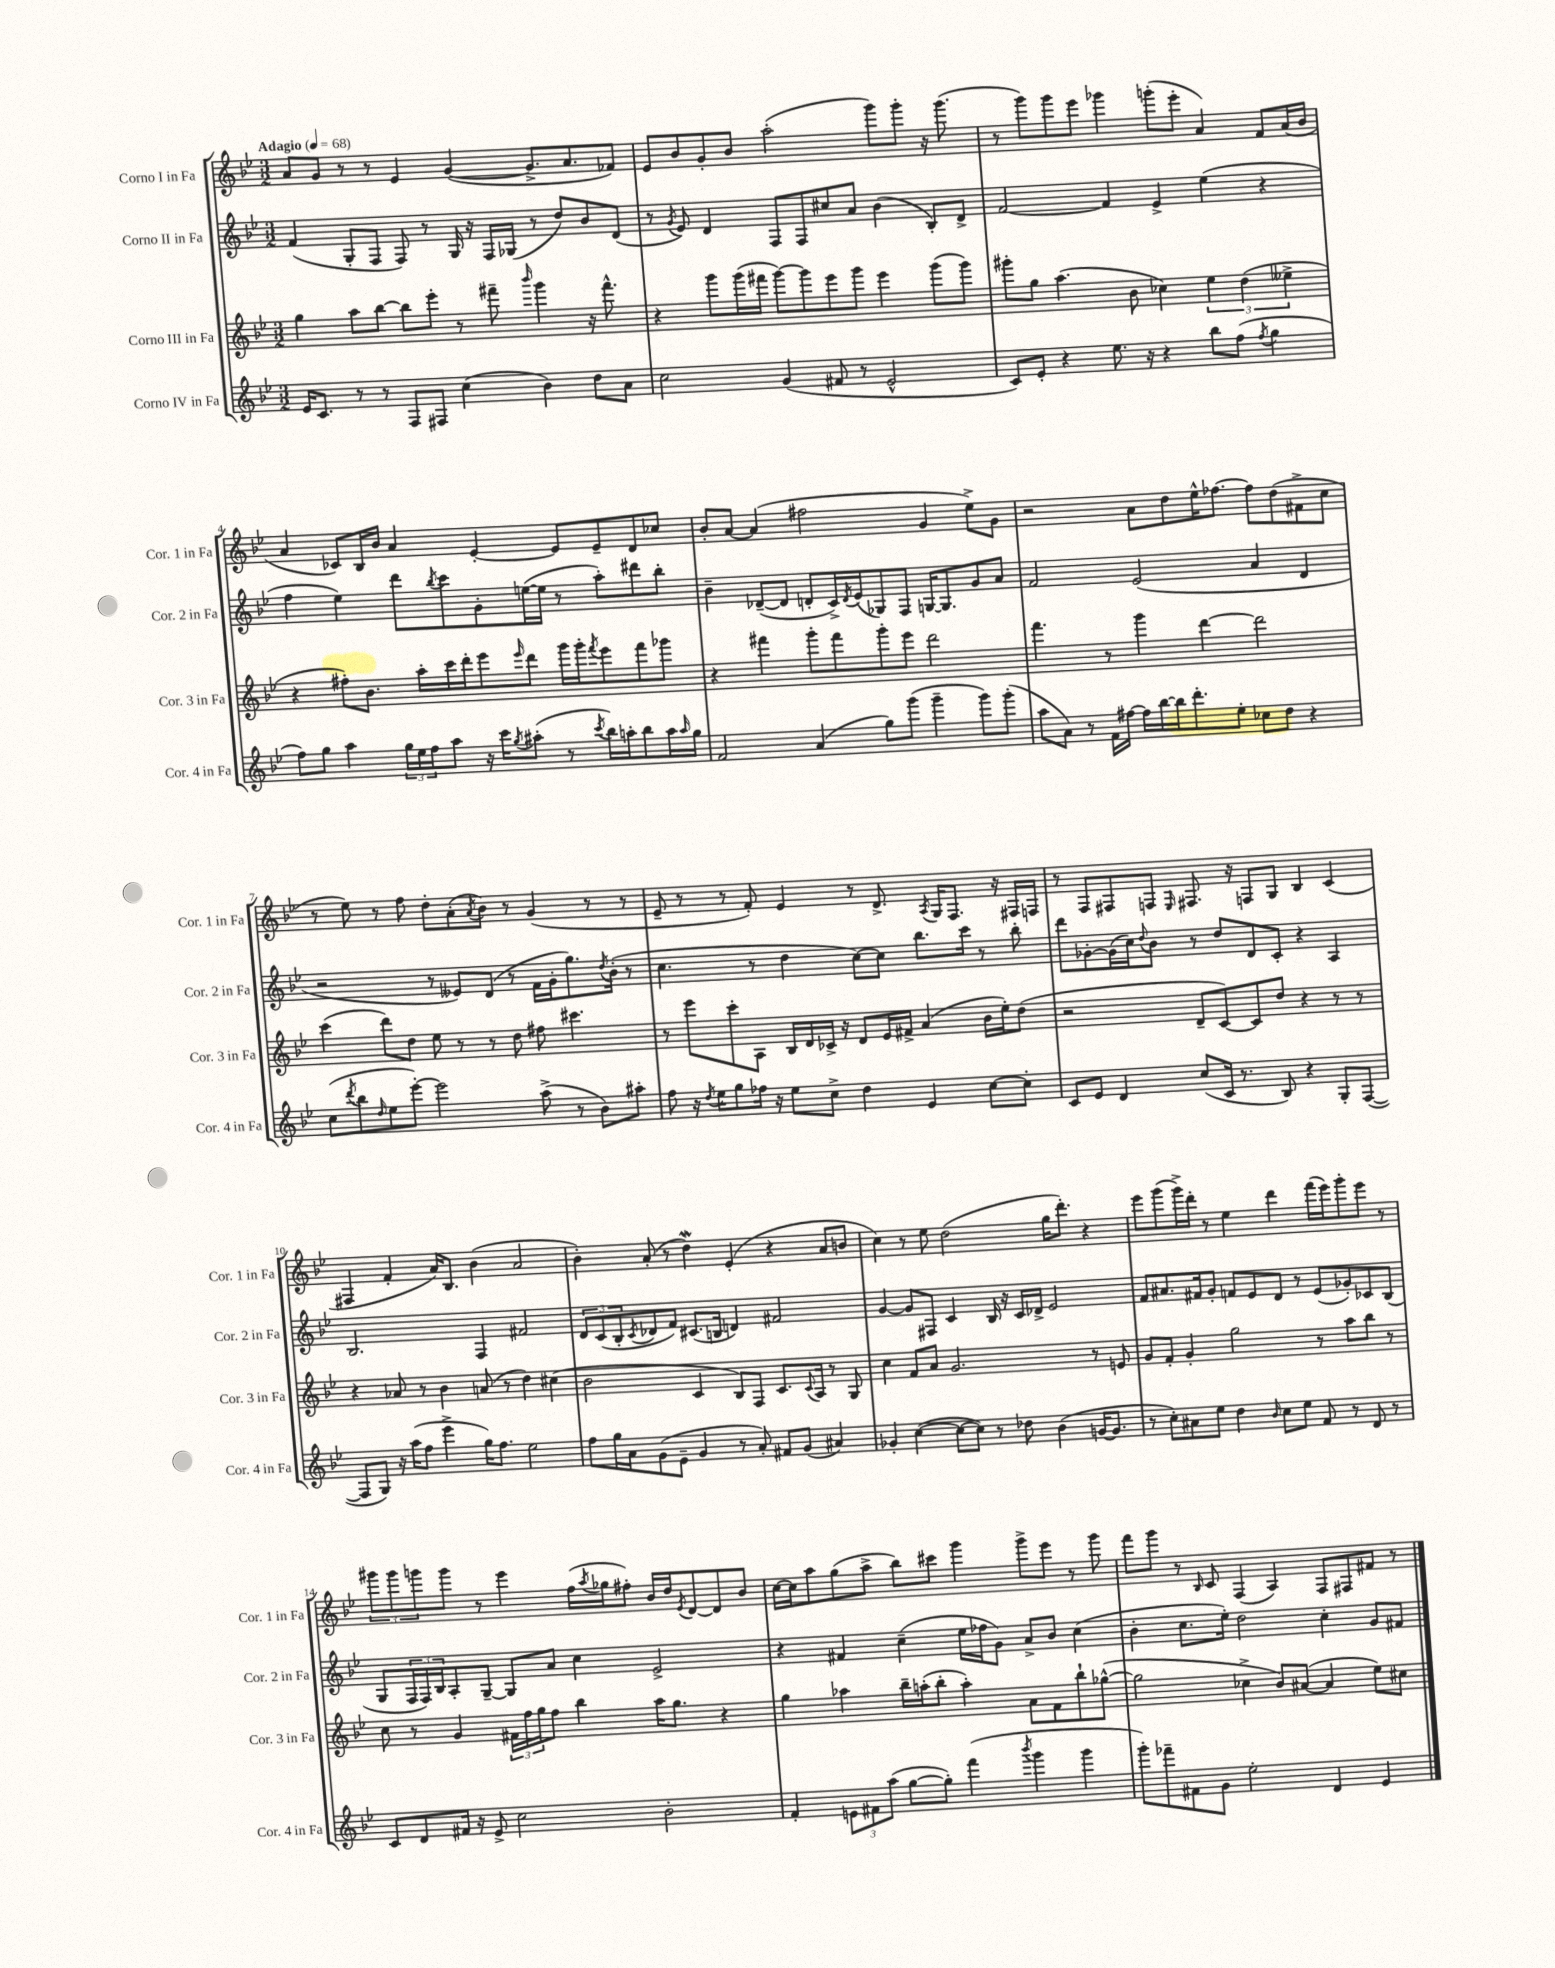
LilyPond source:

<<
\new StaffGroup <<
\new Staff = "s0" \with { instrumentName = "Corno I in Fa" shortInstrumentName = "Cor. 1 in Fa" } {
    \clef treble \key bes \major \numericTimeSignature \time 3/2 \tempo "Adagio" 4 = 68
    a'8 g'8 r8 r8 ees'4 g'4~( g'8.-> a'8. fes'8) |
    ees'8 bes'8 g'8-. bes'8 a''2-.( g'''8) g'''8-. r16 g'''8.( |
    r8 g'''8) g'''8 ees'''8 ges'''4 g'''8-.( ees'''8-. a'4) f'8 a'16( bes'16 |
    a'4 ces'8) bes16 bes'16 a'4 ees'4~-. ees'8 ees'8-- d'8 ces''8 |
    bes'8-. a'8~ a'4( fis''2 g'4 ees''8->) g'8 |
    r2 a'8 d''8 ees''16-^ fes''8.~ fes''8 d''8( fis'8-> c''8 |
    r8 ees''8) r8 f''8 d''8-. a'8-.( \acciaccatura { a'8 } bes'8) r8 g'4( r8 r8 |
    ees'8-- r8 r8 f'8-.) ees'4 r8 d'8.-> \acciaccatura { a8 } g16 f8. r16 fis16 f16 |
    r8 f8 fis8 f8 \grace { ees16 } fis8. r16 f8 g8 bes4 c'4( |
    fis4 f'4-. a'16) bes8. bes'4( a'2 |
    bes'4-.) a'8-.( r8 d''4\mordent) ees'4-.( r4 a'8 b'8 |
    c''4) r8 ees''8 d''2( g''16 d'''8.-.) r4 |
    ees'''8 g'''8( g'''16->) d'''16-. r8 ees''4 d'''4 f'''16( ees'''16) g'''8-. ees'''8 r8 |
    \tuplet 3/2 { gis'''8 gis'''8 g'''8 } g'''8 r8 ees'''4 f''16( \acciaccatura { a''8 } ges''16 fis''8-.) bes'16 d''16 \acciaccatura { ees'8 } d'8~ d'8 bes'8 |
    c''16~ c''16 a''8 g''8( a''8-> bes''8) cis'''8 g'''4 g'''8-> ees'''8 r8 g'''8 |
    f'''8 g'''8 r8 \grace { bes16 } c'8 f4( a4) f8 fis8 fis'8 r8 \bar "|." |
}
\new Staff = "s1" \with { instrumentName = "Corno II in Fa" shortInstrumentName = "Cor. 2 in Fa" } {
    \clef treble \key bes \major \numericTimeSignature \time 3/2
    f'4( g8-. f8 f8) r8 g16 r16 f16 ges16( r8 d''8) bes'8 d'8( |
    r8 \acciaccatura { g'8 } ees'8) d'4 f8 f8 cis''8 a'8 bes'4( bes8-.) d'8-> |
    f'2~ f'4 ees'4-> ees''4( r4 |
    f''4 ees''4) d'''8 \acciaccatura { bes''8 } c'''8 g'8-. e''16~( e''16 r8 a''8-.) dis'''8 bes''8-. |
    bes'4-- des'8~--( des'8 d'8-. c'16->) \acciaccatura { d'8 } ees'16( ges8) f8 g16~ g8. g'8 a'8 |
    f'2 ees'2( a'4 d'4 |
    r2 r8 eeses'8) d'8( r8 f'16 g'16-. g''8.) \acciaccatura { d''8 } bes'16-.( r8 |
    c''4. r8 d''4 c''8~) c''8 bes''8. c'''16 r8 bes''8-. |
    d'''8 ges'8~-. ges'16( c''16) \appoggiatura { d''8 } bes'8 r8 d''8 d'8 c'8-. r4 a4 |
    bes2. f4 fis'2 |
    \tuplet 3/2 { d'8 c'8( bes8-. } \acciaccatura { c'8 } des'8 f'8) cis'8.( b16 d'4) fis'2 |
    g'4~ g'8 fis8 c'4 bes16 r16 c'16 des'16-> ees'2 |
    f'8 ais'8. fis'16 g'8-. f'8 ees'8 d'8 r8 ees'8( ges'8-.) ces'8 bes8( |
    g8 \tuplet 3/2 { f16 f16) bes16 } a8-. g8~-- g8 a'8 c''4 ees'2-> |
    r4 fis'4 c''4--( ees''16 fes''16 g'8) a'8-> bes'8 c''4( |
    bes'4-. c''8. ees''16-.) d''2 c''4-. g'8 fis'8 \bar "|." |
}
\new Staff = "s2" \with { instrumentName = "Corno III in Fa" shortInstrumentName = "Cor. 3 in Fa" } {
    \clef treble \key bes \major \numericTimeSignature \time 3/2
    g''4 a''8 bes''8~ bes''8 ees'''8-. r8 fis'''8-- \grace { bes'''16 } g'''4 r16 fis'''8.-^ |
    r4 g'''8 g'''16( fis'''16 g'''8~) g'''8 ees'''8 g'''8 ees'''4 g'''8( g'''8) |
    gis'''8-. g''8 a''4.( bes'8 ces''4) \tuplet 3/2 { ees''4 d''4( eeses''4-> } |
    r4 fis''8-.) bes'8. a''16-. c'''16 d'''16-. ees'''8 \grace { ees'''16 } d'''8 g'''16 g'''16-. \acciaccatura { f'''8 } ees'''8 f'''8 ges'''8 |
    r4 fis'''4 g'''8-. fis'''8 g'''8-. ees'''8 d'''2 |
    f'''4. r8 g'''4 d'''4~ d'''2 |
    c'''4( d'''8) d''8 ees''8 r8 r8 d''8 fis''8 cis'''4. |
    r8 ees'''8 c'''8-. a8 bes16 d'16 ces'16-> r16 d'8 ees'16 fis'16-> a'4( bes'16 ees''16-.) d''8( |
    r2 d'8-- c'8~) c'8 d''8 r4 r8 r8 |
    r4 aes'8 r8 bes'4 a'8( r8 d''4) cis''4( |
    bes'2 c'4 bes8) f8 c'8. \appoggiatura { c'8 } a16 r8 g8 |
    c''4 f'8 a'8 g'2. r8 e'8 |
    g'8 f'8-. g'4-. g''2 r8 a''8 bes''8 r8 |
    c''8 r8 g'4 \tuplet 3/2 { fis'16 f''16 g''16 } f''8 bes''4 a''16 g''8. r4 |
    g''4 aes''4 bes''16-- a''16-.( bes''8-. a''4-.) a'8 f'8 bes''8-! ges''8~-^( |
    ges''2 ces''4-> bes'8) ais'8~( ais'4 ees''8) cis''8 \bar "|." |
}
\new Staff = "s3" \with { instrumentName = "Corno IV in Fa" shortInstrumentName = "Cor. 4 in Fa" } {
    \clef treble \key bes \major \numericTimeSignature \time 3/2
    ees'16 c'8. r8 r8 f8 fis8 c''4( bes'4) d''8 a'8 |
    c''2 g'4( fis'8 r8 ees'2-^ |
    c'8) ees'8-. r4 ees''8. r16 r4 bes''8 f''8( \acciaccatura { f''8 } g''4 |
    f''8) g''8 a''4 \tuplet 3/2 { g''16 ees''16 f''16 } a''8 r16 c'''16 \acciaccatura { g''8 } ais''8-.( r8 \acciaccatura { c'''8 } bes''16) a''16-. bes''8 a''16 \grace { a''16 } g''16 |
    f'2 a'4( g''8) g'''8( g'''4-- g'''8) g'''8-.( |
    a''8 a'8) r8 f'16 fis''16~ fis''16 bes''16~ bes''16 d'''8.-. ees''8-. ces''8 d''8 r4 |
    c''8( \acciaccatura { d'''8 } bes''8 \grace { d''16 } ees''8 ees'''8~-.) ees'''2 a''8->( r8 bes'8) ais''8-. |
    f''8 r16 \acciaccatura { d''8 } ees''16 g''8 fes''16 r16 ees''8 c''8-> d''4 ees'4 c''8~ c''8-. |
    c'8 ees'8 d'4 c''8( c'16 r8. bes8) r4 g8-. f8~( |
    f8 g8) r16 a''16( f''8 ees'''4-> g''16) f''8. ees''2 |
    f''8 g''16 a'16 g'8( ees'8-- g'4 r8 a'8-.) fis'8 g'8( ais'4) |
    ges'4-. c''4~( c''8~ c''8) r8 des''8 bes'4( g'16~ g'8. |
    r8 c''8-.) ais'8 ees''8 d''4 \grace { bes'16 } c''8 ees''8 f'8 r8 d'8 r8 |
    c'8 d'8 fis'16 r16 ees'8-> c''2 bes'2-. |
    f'4-. \tuplet 3/2 { e'8 fis'8 a''8( } g''8~ g''8-.) f'''4( \acciaccatura { bes'''8 } g'''4 g'''4 |
    g'''8-.) fes'''8-- fis'8 g'8 ees''2-. d'4 ees'4 \bar "|." |
}
>>
>>
